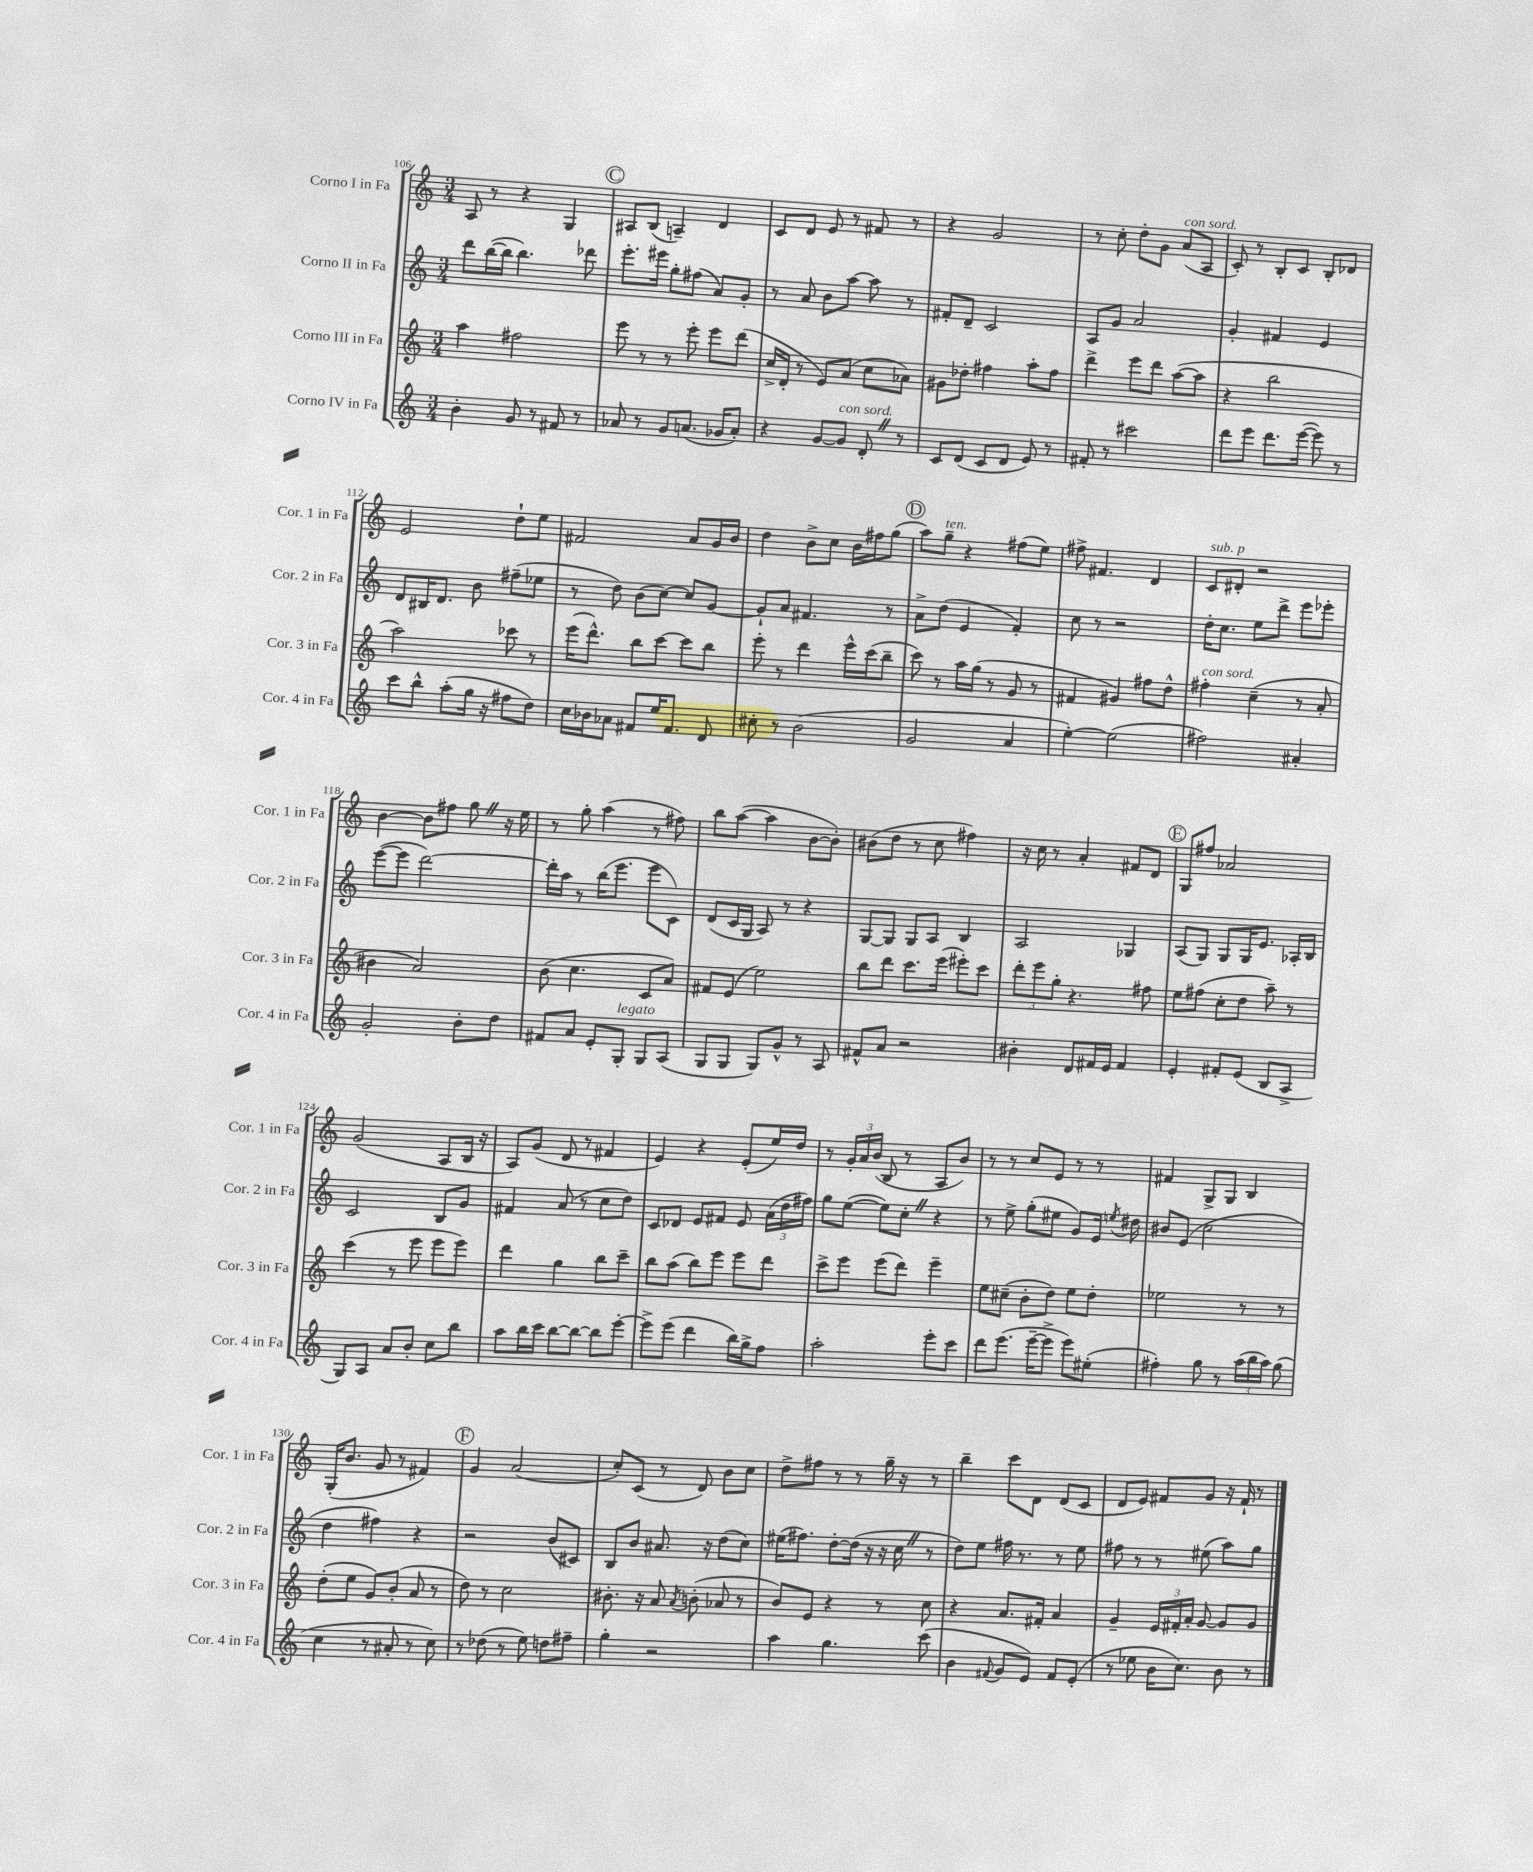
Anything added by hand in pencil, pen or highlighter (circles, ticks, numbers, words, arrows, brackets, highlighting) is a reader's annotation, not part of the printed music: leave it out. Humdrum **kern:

**kern	**kern	**kern	**kern
*staff4	*staff3	*staff2	*staff1
*clefG2	*clefG2	*clefG2	*clefG2
*k[]	*k[]	*k[]	*k[]
*M3/4	*M3/4	*M3/4	*M3/4
4b'\	4aa\	8ddd\L	8A/
.	.	([16bb\L	8r
.	.	16bb\]JJ	.
8g/	2ff#\	4.bb\)	4r
8r	.	.	.
8f#/	.	.	4G/
8r	.	8ddd-\	.
=	=	=	=
8a-/	8eee\	8.eee'\L	8A#/L
8r	8r	.	(8B/J
.	.	16eee#\Jk	.
8g/L	8r	8gg'\L	4A~/)
(8.a/J	8eee'\	(8ff#\J	.
.	8eee\L	8a/L)	4d/
16g-/LK	.	.	.
8a'/J)	(8ddd\J	8g'/J	.
=	=	=	=
4r	16cc^/LL	8r	8c/L
.	16d'/JJ	.	.
.	8r	8a/	8d/J
[8g/L	8e/L)	8b\L	8e/
8g/]J	(8a/J	[8aa\J	8r
8d'/	8cc\L	8aa\]	8f#/
8r	8a-\J)	8r	8r
=	=	=	=
8c/L	8g#\L	8f#'/L	4r
(8d/J	8dd-'\J	8d~/J	.
8c/L	4ff#\	2c/	2g/
8d/J	.	.	.
8e/)	8aa'\L	.	.
8r	8ff#\J	.	.
=	=	=	=
8f#'/	4ddd^\	8A/L	8r
8r	.	8g/J	8cc'\
2ccc#\	8eee\L	2a/	8dd'\L
.	8ddd\J	.	8g\J
.	([8aa\L	.	(8a/L
.	8aa\]J	.	8A/J
=	=	=	=
8ddd\L	4r	4g'/	8c'/)
8eee\J	.	.	8r
8.ddd\L	2bb\	4f#/	8B'/L
.	.	.	8c/J
([16eee\Jk	.	.	.
8eee\])	.	4e/	8B'/L
8r	.	.	8d-/J
=	=	=	=
8ccc\L	2aa\)	8d/L	2e/
8bb^^\J	.	16B#/K	.
.	.	8.d/J	.
(8aa'\L	.	.	.
16gg\Jk	.	8b\	.
16r	.	.	.
8ff#\L	8ccc-\	(8ff#~\L	8dd`\L
8dd\J)	8r	8ee-\J	8ee\J
=	=	=	=
16cc\LL	(16eee\LK	8r	2f#/
16b-\J	8.ddd^^\J)	.	.
8a-\J	.	8dd\)	.
8f#/L	8bb\L	(8b\L	.
16ee/K	[8ccc\J	[8cc\J)	.
8.f#/J	.	.	.
.	8ccc\]L	8cc/]L	8a/L
8d/	8bb\J	[8g/J	16g/L
.	.	.	16b/JJ
=	=	=	=
8cc#'\	8eee'\	8g`/]L	4dd\
8r	8r	8a/J	.
(2b\	4ddd\	4.f#/	8b^\L
.	.	.	8cc\J
.	16eee^^\LL	.	16b\LL
.	(16ccc\J	.	16ff#\J
.	8bb~\J	8r	(8gg\J
=	=	=	=
2g/	8ccc\)	8a^\L	8aa\L)
.	8r	(8dd\J	8gg~\J
.	16aa\LL	4e/	4r
.	(16gg\JJ	.	.
.	8r	.	.
4a/	8g/	4f'/)	(8ff#\L
.	8r	.	8ee\J)
=	=	=	=
[4ee'\)	4f#/	8cc\	8ff#^\
.	.	8r	4.f#/
(2ee\]	4g#/)	2r	.
.	8ff#\L	.	4d/
.	8dd^^\J	.	.
=	=	=	=
2ff#\)	4ff#'\	16dd'\LK	8c/L
.	.	8.cc\J	.
.	.	.	8d#'/J
.	(4cc~\	8ee\L	2r
.	.	8ddd^\J	.
4a#'/	8r	8eee\L	.
.	8a'/	8eee-'\J	.
=	=	=	=
2g'/	4b#\	([8eee\L	[4b\
.	.	8eee\]J	.
.	2a/)	[2ddd\)	8b\]L
.	.	.	8ff#\J
8b'\L	.	.	8gg\
8dd\J	.	.	16r
.	.	.	16ee\
=	=	=	=
8f#/L	(8b\	16ddd'\]LL	8r
.	.	16aa\JJ	.
8a/J	4.cc\	8r	8gg'\
8e'/L	.	(16bb\LK	(4aa\
.	.	8.eee\J	.
8G'/J	.	.	.
8G/L	8c/L	8eee\L	8r
(8A/J	8a/J)	8c\J)	8ff#\)
=	=	=	=
8G/L	8f#/L	(8d/L	8bb\L
8G/J	(8e/J	16c/L	([8aa\J
.	.	16G/JJ	.
8G/L)	2ee\)	8A/)	4aa\]
8g^^/J	.	8r	.
8r	.	4r	[8b\L
8A/	.	.	8b'\]J)
=	=	=	=
8f#^^/L	8bb\L	[8G/L	(8b#\L
8a/J	8ddd\J	8G/]J	8dd\J
2r	8.ccc\L	8G/L	8r
.	.	8A/J	8cc\
.	(16eee\Jk	.	.
.	8eee#'\L)	4B/	4ff#\)
.	8ccc\J	.	.
=	=	=	=
4b#'\	12ddd'\L	2A/	16r
.	.	.	16cc\
.	12eee\	.	.
.	.	.	8r
.	12gg'\J	.	.
8d/L	4.r	.	4a'/
16f#/L	.	.	.
16e/JJ	.	.	.
4f#/	.	4G-/	8f#/L
.	8ff#\	.	8d/J
=	=	=	=
4e'/	8ee\L	(8A/L	8G/L
.	(8ff#\J	8G/J)	8ff#/J
8f#'/L	8cc'\L	8G/L	2a-/
(8e/J	8dd\J	16G/K	.
.	.	8.e/J	.
8B/L	8aa~\)	.	.
8A^/J	8r	16A-'/LL	.
.	.	16B/JJ	.
=	=	=	=
8G/L)	(4ccc\	2c/	(2g/
8A/J	.	.	.
8a/L	8r	.	.
8b'/J	8eee\	.	.
8cc\L	8eee\L	8B/L	8A/L
8bb\J	8eee\J)	8g/J	16B/Jk
.	.	.	16r
=	=	=	=
8aa\L	4ddd\	4f#/	8A/L)
16bb\L	.	.	(8g/J
16ccc\JJ	.	.	.
[8bb\L	4gg\	(8a/	8d/
8bb\_J	.	8r	8r
8bb\]L	8bb\L	8cc\L	4f#/
[8eee'\J	8ccc~\J	8dd\J)	.
=	=	=	=
8eee^\]L	8bb\L	8c/L	4e/)
(8eee\J	(8aa\J	8d-/J	.
4ddd\	8bb\L)	8e/L	4r
.	8eee\J	8f#/J	.
16bb\LL)	8eee\L	8e/	(8e'/L
16gg^\J	.	.	.
8ff\J	8ddd\J	(24a\LL	16ee/L)
.	.	24dd\	.
.	.	.	16dd/JJ
.	.	24ff#\JJ)	.
=	=	=	=
2aa'\	8ccc^\L	8gg\L	8r
.	8eee\J	([8ee\J	24g'/LL
.	.	.	24a/
.	.	.	(24b/JJ
.	(8eee\L	8ee\]L)	8B/
.	8ddd\J)	8cc'\J	8r
8eee'\L	4eee~\	4r	8A/L
8ccc\J	.	.	8b/J)
=	=	=	=
8ddd\L	8ee\L	8r	8r
(8.eee\J	(8cc#~\J	8ee^\	8r
.	8b'\L	(8gg'\L	8cc/L
[16eee~\LK	.	.	.
8eee^\]J	8dd\J)	8ee#\J	8e/J
8eee\L)	8ee\L	8g/L)	8r
(8ee#'\J	8dd'\J	16e/Jk	8r
.	.	8qee/	.
.	.	16dd#\	.
=	=	=	=
4ff#'\)	2ee-\	8b#/L	4f#/
.	.	(8e/J	.
8gg\	.	2cc\	8G^/L
8r	.	.	8G/J
(24aa\LL	8r	.	4B/
24bb\	.	.	.
24aa\JJ)	.	.	.
(8gg\	8r	.	.
=	=	=	=
4cc\	(8dd'\L	4dd\	(16G'/LK
.	.	.	8.b/J
.	8ee\J	.	.
8r	8g/L)	4ff#\)	8g/
8a#'/	(8b'/J	.	8r
8r	8a/	4r	4f#/)
8cc\)	8r	.	.
=	=	=	=
8r	8dd\)	2r	4g/
(8dd-\	8r	.	.
8r	2cc\	.	(2a/
8ee\)	.	.	.
8dd\L	.	(8b/L	.
8ff#~\J	.	8c#/J)	.
=	=	=	=
4gg'\	8.b#'\	8B/L	8cc'/L)
.	.	8b/J	(8c/J
.	16r	.	.
2r	8a/	8.a#/	8r
.	8qa/	.	.
.	(8b'\	.	8d/)
.	.	16r	.
.	8a-/	(8dd\L	8b\L
.	8r	8cc\J)	8cc\J
=	=	=	=
4aa\	8b/L)	(16ee#\LK	8dd^\L
.	.	8.ff#\J)	.
.	8e/J	.	8ff#\J
4.gg\	4r	[8dd'\L	8r
.	.	(16dd\]Jk	8r
.	.	16r	.
.	8r	16r	16gg~\
.	.	16cc\	16r
(8ccc\	8cc\	8r	8r
=	=	=	=
4b\	4r	8dd\L)	4bb~\
.	.	8ee\J	.
8qqf#/	.	.	.
8g/L	8.a/L	16ff#\	8ccc\L
.	.	8.r	.
8e/J)	.	.	8d\J
.	16f#'/Jk	.	.
8f#/L	4a/	8r	(8d/L
(8e'/J	.	8ee\	8c/J
=	=	=	=
8r	4g~/	8ff#\	8d/L
8ee-\	.	8r	8e/J)
16b\LK	24e/LL	8r	8f#/L
.	24f#'/	.	.
8.cc\J)	.	.	.
.	24a'/JJ	.	.
.	[8g/	(8ee#\	8g/J
8b\	8g/]L	8aa\L)	16r
.	.	.	16f#`/
8r	8g/J	8gg\J	8r
==	==	==	==
*-	*-	*-	*-
